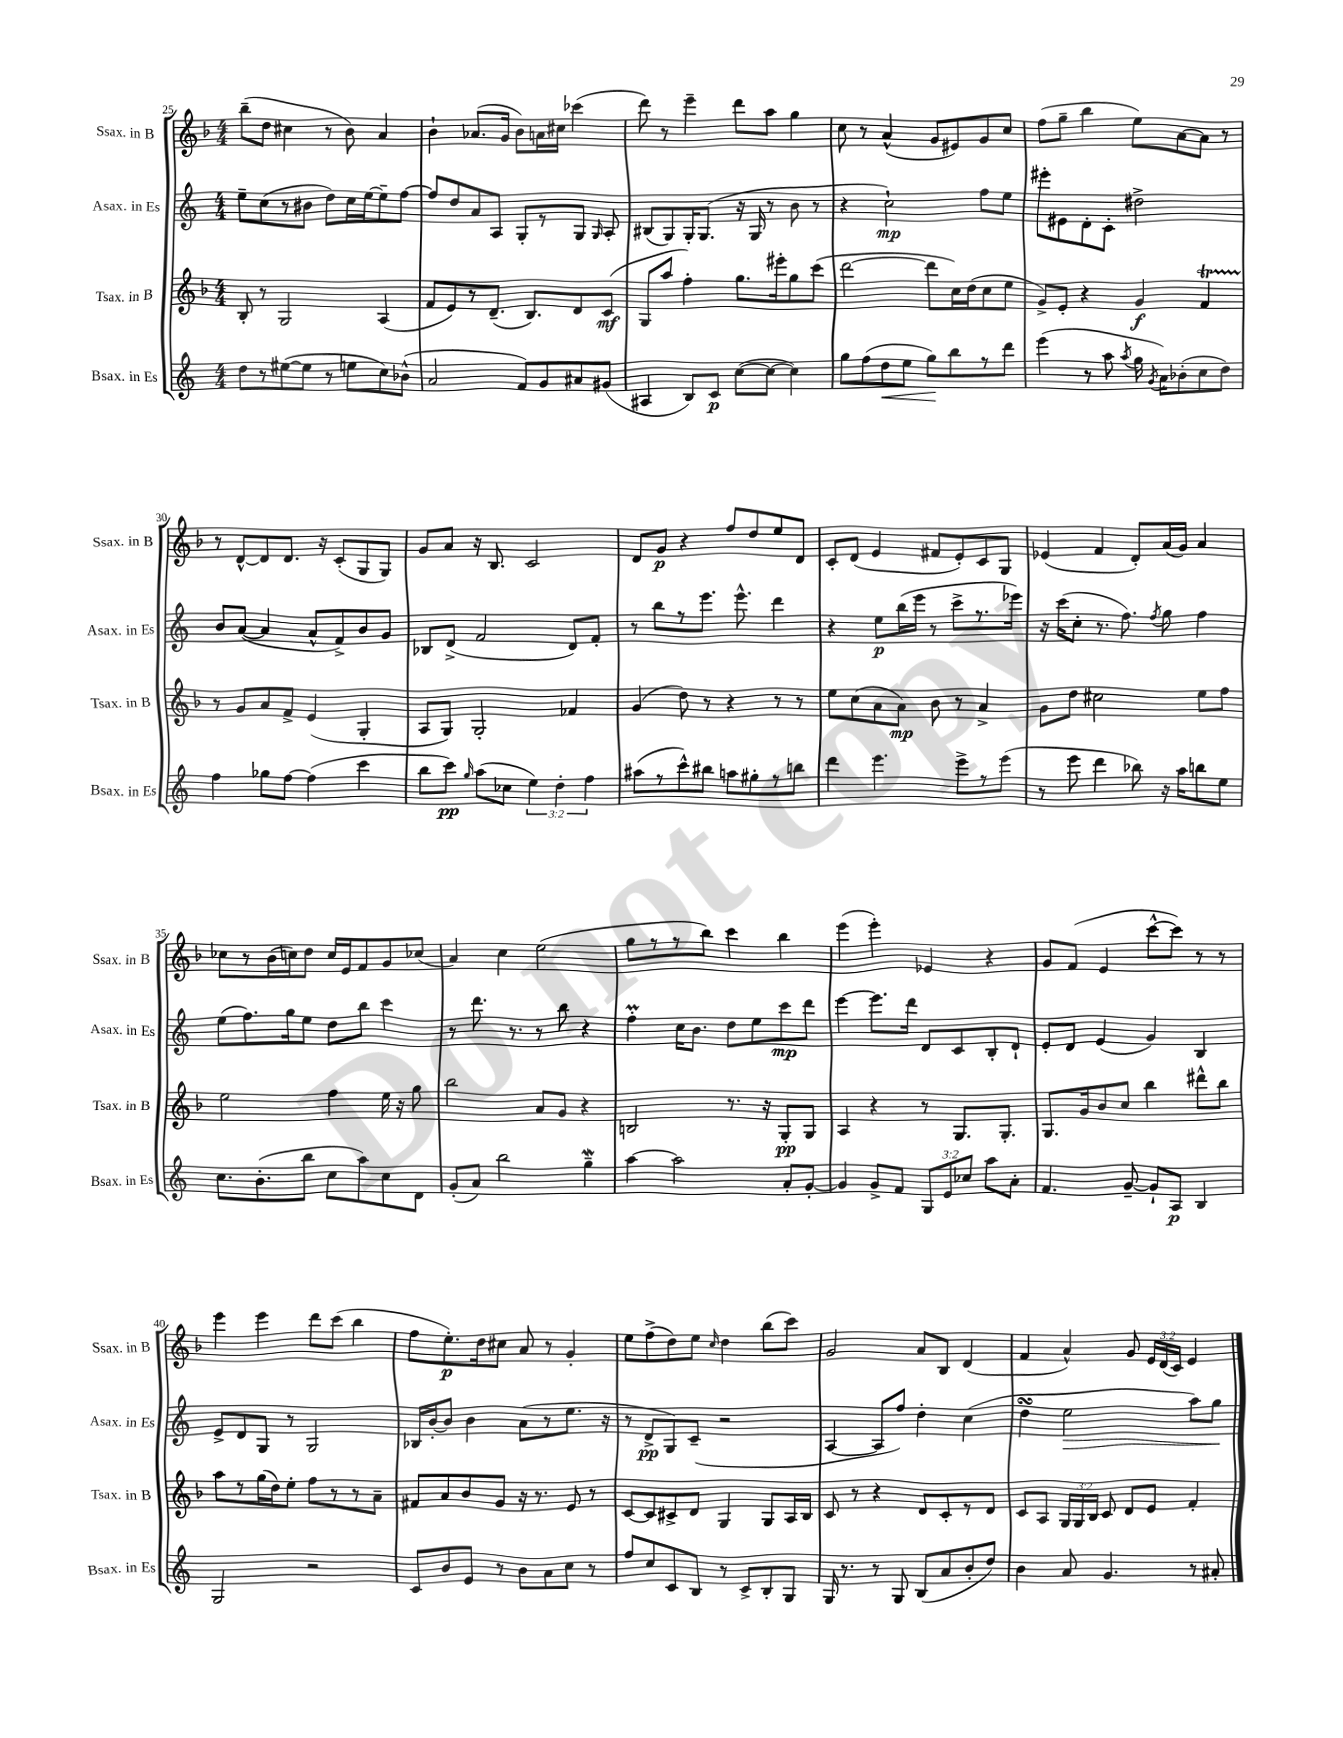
<<
\new StaffGroup <<
\new Staff = "s0" \with { instrumentName = "Ssax. in B" shortInstrumentName = "Ssax. in B" } {
    \clef treble \key f \major \numericTimeSignature \time 4/4 \override Staff.TupletNumber.text = #tuplet-number::calc-fraction-text
    \autoBeamOff bes''8[--( d''8] cis''4 r8 bes'8) a'4 |
    bes'4-! aes'8.[( g'16] bes'8[) a'16 cis''16] ces'''4( |
    d'''8) r8 e'''4-- d'''8[ a''8] g''4 |
    c''8 r8 a'4-^( g'8[ eis'8) g'8 c''8] |
    f''8[( g''8]-- bes''4 e''8[) a'8~ a'8] r8 |
    r8 d'8[~-^ d'8 d'8.] r16 c'8[-.( g8 g8]) |
    g'8[ a'8] r16 bes8. c'2 |
    d'8[ g'8]\p r4 f''8[ d''8 e''8 d'8] |
    c'8[-. d'8]( e'4 fis'8[ e'8-.) c'8 g8] |
    ees'4( f'4 d'8[-.) a'16( g'16]) a'4 |
    ces''8[ r8 bes'16( c''16) d''8] c''16[ e'16 f'8 g'8 ces''8]( |
    a'4) c''4 e''2( |
    g''8[ r8 r8 bes''8]) c'''4 bes''4 |
    e'''4( e'''4-.) ees'4 r4 |
    g'8[ f'8]( e'4 c'''8[~-^ c'''8]) r8 r8 |
    e'''4 e'''4 d'''8[ c'''8]( bes''4 |
    f''8[ e''8.-.\p) d''16 cis''8] a'8 r8 g'4-. |
    e''8[ f''8->( d''8) e''8] \grace { c''16 } d''4 bes''8[( c'''8]) |
    g'2 a'8[ bes8] d'4( |
    f'4 a'4-^) g'8 \tuplet 3/2 { e'16[ d'16( c'16]) } e'4 \bar "|." |
}
\new Staff = "s1" \with { instrumentName = "Asax. in Es" shortInstrumentName = "Asax. in Es" } {
    \clef treble \key c \major \numericTimeSignature \time 4/4
    \autoBeamOff e''8[-- c''8( r8 bis'8] d''8[) c''16 e''16~ e''8-- f''8]~ |
    f''8[ d''8 a'8 a8] g8[-. r8 g8] \grace { g16 } a8-. |
    bis8[( g8) g16-. g8.]( r16 g16 r8 b'8 r8 |
    r4 c''2-!\mp) f''8[ e''8] |
    eis'''8[-. eis'8 d'8-. c'8]-. dis''2-> |
    b'8[ a'8]~( a'4 a'8[-^ f'8->) b'8 g'8] |
    bes8[ d'8]->( f'2 d'8[) f'8]-. |
    r8 b''8[ r8 e'''8.] e'''8.-^ d'''4 |
    r4 e''8[\p b''16( e'''16] r8 c'''8[-> r8. ees'''16]) |
    r16 c'''16[( c''8]-. r8. f''8.) \acciaccatura { f''8 } g''8 f''4 |
    e''8[( f''8.) g''16 e''8] d''8[ b''8] c'''4 |
    r8 d'''8. r8. r8 b''8 r4 |
    f''4-.\prall c''16[ b'8.] d''8[ e''8 c'''8\mp d'''8] |
    e'''4~ e'''8.[ d'''16] d'8[ c'8 b8-. d'8]-! |
    e'8[-. d'8] e'4( g'4) b4 |
    e'8[-> d'8 g8] r8 g2 |
    bes16[ b'16~-. b'8] b'4 a'8[( r8 e''8.] r16 |
    r8 d'8[->\pp g8) c'8]--( r2 |
    a4~ a8[ f''8]) d''4-. c''4( |
    d''4\turn e''2\> a''8[) g''8]\! \bar "|." |
}
\new Staff = "s2" \with { instrumentName = "Tsax. in B" shortInstrumentName = "Tsax. in B" } {
    \clef treble \key f \major \numericTimeSignature \time 4/4 \override Staff.TupletNumber.text = #tuplet-number::calc-fraction-text
    \autoBeamOff bes8-. r8 g2 a4( |
    f'8[ e'8) r8 d'8.]--( bes8.[) d'8 c'8]\mf( |
    g8[ a''8] f''4-.) g''8.[ eis'''16-. g''8 c'''8]( |
    d'''2~ d'''8[ c''16) d''16( c''8 e''8] |
    g'8[->) e'8]-. r4 g'4\f f'4\startTrillSpan |
    r8\stopTrillSpan g'8[ a'8 f'8]-> e'4( g4-. |
    a8[ g8]) g2-. fes'4 |
    g'4( d''8) r8 r4 r8 r8 |
    e''8[ c''8( a'8 a'8]\mp) bes'8 r8 a'4-> |
    g'8[ d''8] cis''2 e''8[ f''8] |
    e''2 f''4 e''16 r16 g''8 |
    bes''2 a'8[ g'8] r4 |
    b2 r8. r16 g8[-.\pp g8] |
    a4 r4 r8 g8.[ g8.]-. |
    g8.[ g'16 bes'8 c''8] bes''4 dis'''8[-^ bes''8] |
    a''8[ r8 g''16( d''16) e''8]-. f''8[ r8 r8 a'8]-- |
    fis'8[ a'8 bes'8 g'8] r16 r8. e'8 r8 |
    c'8[~ c'8 cis'8-> d'8] g4 g8[ a16 bes16] |
    c'8 r8 r4 d'8[ c'8-. r8 d'8] |
    c'8[ a8] \tuplet 3/2 { g16[ g16 bes16] } c'8 d'8[ e'8] f'4-. \bar "|." |
}
\new Staff = "s3" \with { instrumentName = "Bsax. in Es" shortInstrumentName = "Bsax. in Es" } {
    \clef treble \key c \major \numericTimeSignature \time 4/4 \override Staff.TupletNumber.text = #tuplet-number::calc-fraction-text
    \autoBeamOff d''8[ r8 eis''8~( eis''8] r8 e''8[ c''8) bes'8]-^( |
    a'2 f'8[) g'8 ais'8 gis'8]( |
    ais4 b8[) c'8]\p c''8[~( c''8]~ c''4) |
    g''8[ f''8( d''8\< e''8] g''8[\!) b''8 r8 d'''8] |
    e'''4( r8 a''8 \acciaccatura { a''8 } g''16 \acciaccatura { g'8 } a'16[) bes'8-.( c''8 d''8]) |
    f''4 ges''8[ f''8]~ f''4( c'''4 |
    b''8[ c'''8]\pp) \grace { g''16 } a''8[( ces''8] \tuplet 3/2 { e''4) d''4-. f''4 } |
    ais''8[( r8 c'''8-^) bis''8] a''8[ gis''8-. r8 b''8] |
    d'''4 e'''4. e'''8[-> r8 e'''8]( |
    r8 e'''8 d'''4 bes''8) r16 a''16[ b''8 e''8] |
    c''8.[ b'8.-.( b''8] c''8[ a''8) c''8 d'8] |
    g'8[-.( a'8]) b''2 g''4--\mordent |
    a''4~ a''2 a'8[-. g'8]~-. |
    g'4 g'8[-> f'8] \tuplet 3/2 { g8[ e'8 ces''8] } a''8[ a'8]-. |
    f'4. g'8~-- g'8[-! a8]\p b4 |
    g2 r2 |
    c'8[ b'8 e'8] r8 b'8[ a'8 c''8] r8 |
    f''8[ c''8 c'8 b8] r8 c'8[-> b8-. g8] |
    g16 r8. r8 g8 b8[( a'8 b'8-. d''8]) |
    b'4 a'8 g'4. r8 ais'8-. \bar "|." |
}
>>
>>
\layout { \context { \Score currentBarNumber = #25 } }
